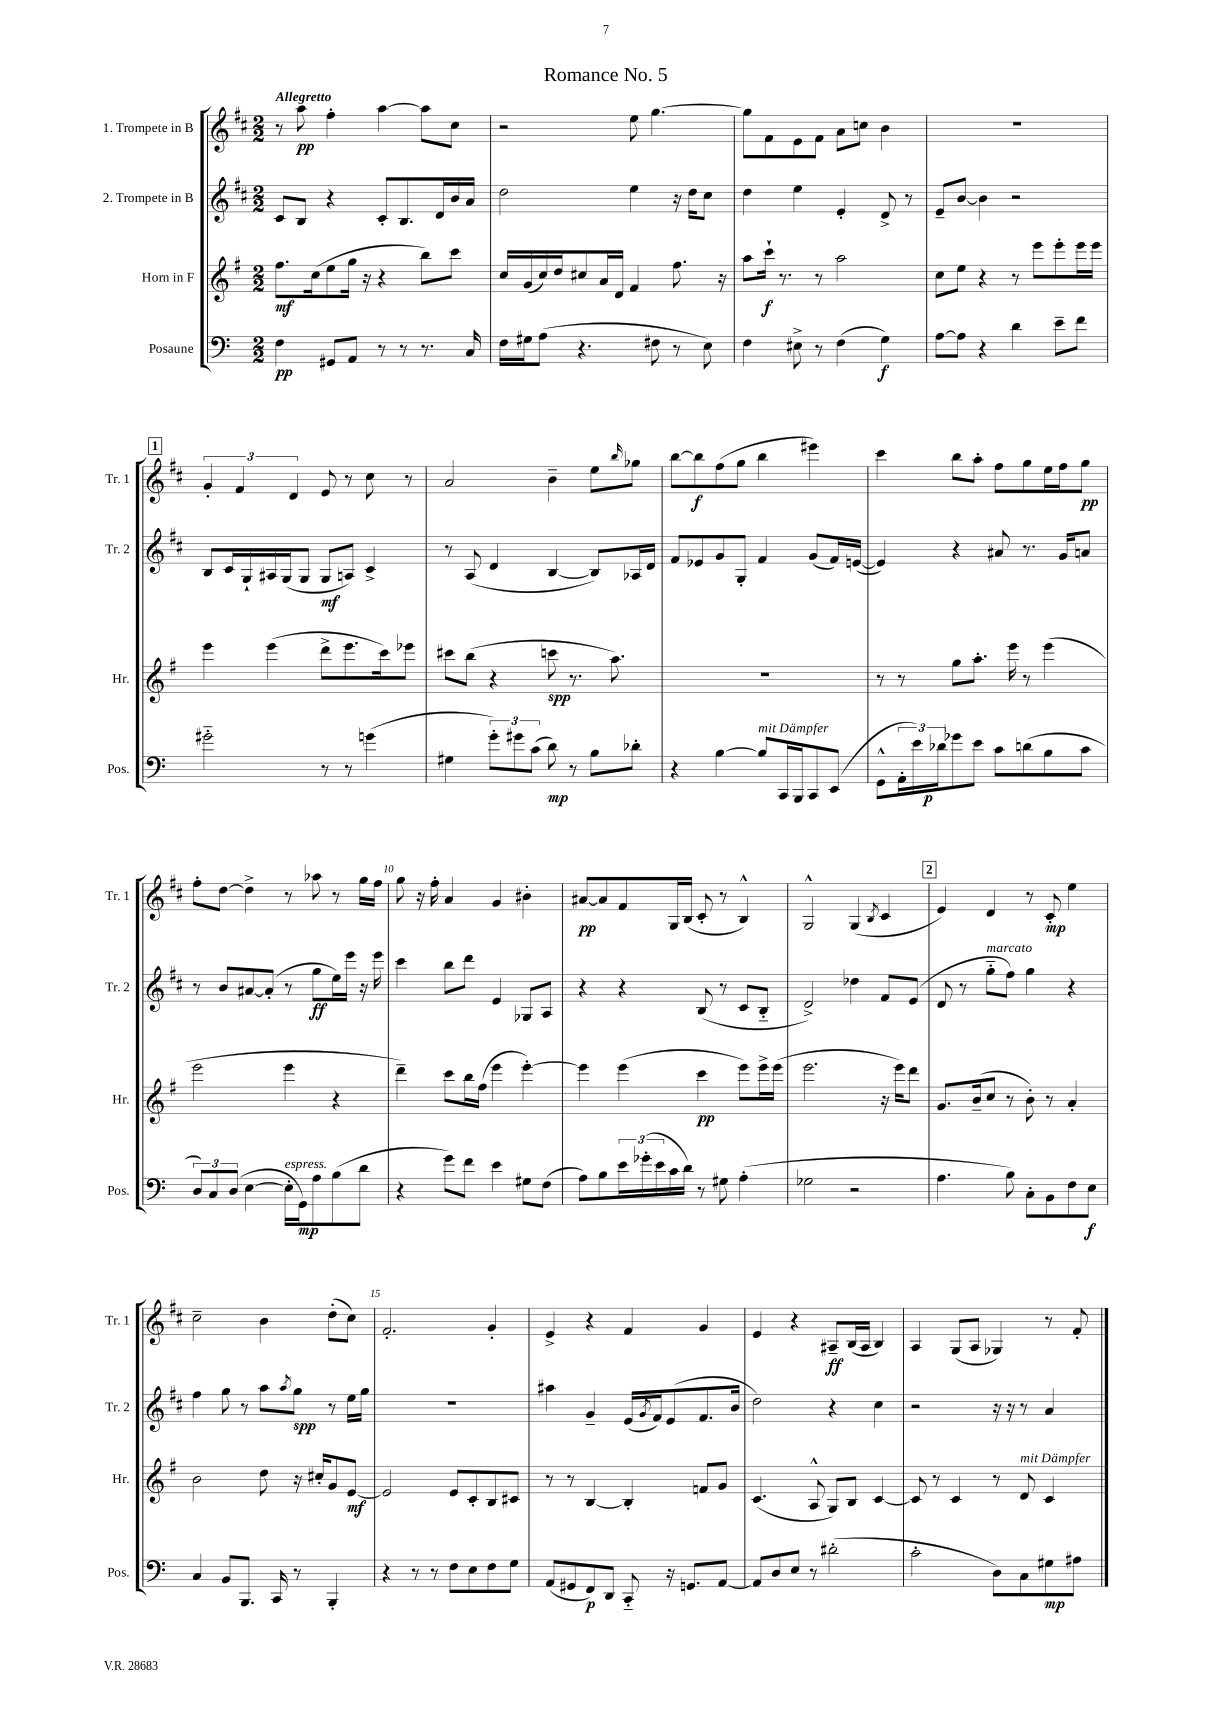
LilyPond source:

\header { title = "Romance No. 5" }
<<
\new StaffGroup <<
\new Staff = "s0" \with { instrumentName = "1. Trompete in B" shortInstrumentName = "Tr. 1" } {
    \clef treble \key d \major \numericTimeSignature \time 2/2 \tempo "Allegretto"
    r8 a''8\pp fis''4-. a''4~ a''8 cis''8 |
    r2 e''8 g''4.~ |
    g''8 fis'8 e'8 fis'8 a'8 c''8 b'4 |
    R1 |
    \mark \markup { \box "1" } \tuplet 3/2 { g'4-. fis'4 d'4 } e'8 r8 cis''8 r8 |
    a'2 b'4-- e''8 \grace { b''16 } ges''8 |
    b''8~ b''8\f fis''8( g''8 b''4 eis'''4) |
    cis'''4 b''8 a''8-. fis''8 g''8 e''16 fis''16 g''8\pp |
    fis''8-. d''8~ d''4-> r8 aes''8 r8 g''16 fis''16 |
    g''8 r16 fis''16-. a'4 g'4 bis'4-. |
    ais'8~\pp ais'8 fis'8 g16 b16( cis'8-. r8 b4-^) |
    g2-^ g4( \acciaccatura { b8 } cis'4 |
    \mark \markup { \box "2" } e'4) d'4 r8 cis'8-.\mp e''4 |
    cis''2-- b'4 d''8-.( cis''8) |
    fis'2.-. g'4-. |
    e'4-> r4 fis'4 g'4 |
    e'4 r4 ais8--\ff b16( ais16 b4) |
    a4 g8( a8 ges4) r8 fis'8-. \bar "|." |
}
\new Staff = "s1" \with { instrumentName = "2. Trompete in B" shortInstrumentName = "Tr. 2" } {
    \clef treble \key d \major \numericTimeSignature \time 2/2
    cis'8 b8 r4 cis'8-. b8. d'16 b'16 a'16 |
    d''2 e''4 r16 d''16 cis''8 |
    d''4 e''4 e'4-. d'8-> r8 |
    e'8-- b'8~ b'4 r2 |
    \mark \markup { \box "1" } b8 cis'16 g16-! ais16 g16( g8 g8\mf a8) cis'4-> |
    r8 a8( d'4 b4~ b8) aes16 d'16 |
    fis'8 ees'8 g'8 g8-. fis'4 g'8( fis'16) e'16~( |
    e'4) r4 ais'8 r8. g'16 a'8 |
    r8 b'8 ais'8~ ais'8-.( r8 g''8\ff e''16) e'''16 r16 e'''16 |
    cis'''4 b''8 d'''8 e'4 ges8 a8 |
    r4 r4 b8( r8 cis'8 b8-_ |
    d'2->) des''4 fis'8 e'8( |
    \mark \markup { \box "2" } d'8 r8 g''8-_^\markup { \italic "marcato" } fis''8) g''4 r4 |
    fis''4 g''8 r8 a''8 \acciaccatura { a''8 } g''8\spp r8 e''16 g''16 |
    r1 |
    ais''4 g'4-- e'16( \acciaccatura { g'8 } fis'16) e'8( fis'8. b'16 |
    d''2) r4 cis''4 |
    r2 r16 r16 r8 a'4 \bar "|." |
}
\new Staff = "s2" \with { instrumentName = "Horn in F" shortInstrumentName = "Hr." } {
    \clef treble \key g \major \numericTimeSignature \time 2/2
    fis''8.\mf c''16( e''8 g''16 r16 r4 b''8) c'''8 |
    c''16 g'16( c''16) d''16 cis''8 a'16 d'16 fis'4 fis''8. r16 |
    a''8 c'''16-!\f r8. r8 a''2 |
    c''8 e''8 r4 r8 e'''8 e'''8-. e'''16 e'''16 |
    \mark \markup { \box "1" } e'''4 e'''4( d'''8-> e'''8. c'''16) ees'''8 |
    cis'''8 b''8( r4 c'''8\spp r8. a''8.) |
    R1 |
    r8 r8 g''8 a''8.-. e'''16 r8 e'''4( |
    e'''2 e'''4 r4 |
    d'''4--) c'''8 b''16 fis''16( e'''4 e'''4~-.) |
    e'''4 e'''4( c'''4\pp e'''8) e'''16-> e'''16( |
    e'''2. r16 e'''16) d'''8 |
    \mark \markup { \box "2" } g'8. b'16--( c''8 r8 b'8-.) r8 a'4-. |
    b'2 d''8 r16 cis''16-. g'8 e'8~\mf |
    e'2 e'8 c'8-. b8 cis'8 |
    r8 r8 b4~ b4-. f'8 g'8 |
    c'4.( a8-^ g8) b8 c'4~ |
    c'8 r8 c'4 r8 d'8^\markup { \italic "mit Dämpfer" } c'4 \bar "|." |
}
\new Staff = "s3" \with { instrumentName = "Posaune" shortInstrumentName = "Pos." } {
    \clef bass \key c \major \numericTimeSignature \time 2/2
    f4\pp gis,8 a,8 r8 r8 r8. c16 |
    f16 gis16 a8( r4. fis8 r8 e8) |
    f4 eis8-> r8 f4( g4\f) |
    a8~ a8 r4 d'4 e'8-- f'8 |
    \mark \markup { \box "1" } gis'2-_ r8 r8 g'4( |
    gis4 \tuplet 3/2 { g'8-.) gis'8 c'8( } d'8\mp) r8 b8 des'8-. |
    r4 b4~ b8^\markup { \italic "mit Dämpfer" } c,16 b,,16 c,8 e,8( |
    g,8-^ \tuplet 3/2 { a,16-. e'16) des'16\p } ges'8 e'8 c'8 d'8( b8 c'8 |
    \tuplet 3/2 { d8) c8 d8( } e4~ e16-.^\markup { \italic "espress." } g,16\mp) a8 b8( d'8 |
    r4 g'8) f'8 e'4 gis8 f8( |
    a8) b8 \tuplet 3/2 { e'16 ges'16-.( e'16 } c'16 d'16) r8 gis8 a4-.( |
    ges2 r2 |
    \mark \markup { \box "2" } a4. b8) c8-. b,8 f8 e8\f |
    c4 b,8 b,,8. c,16 r8 b,,4-. |
    r4 r8 r8 f8 e8 f8 g8 |
    a,8( gis,8 f,8\p) d,8 c,8-_ r16 g,8. a,8~ |
    a,8 d8 e8 r8 dis'2-.( |
    c'2-. d8) c8 gis8\mp ais8 \bar "|." |
}
>>
>>
\layout { \context { \Score \override BarNumber.break-visibility = ##(#f #t #t) barNumberVisibility = #(every-nth-bar-number-visible 5) } }
